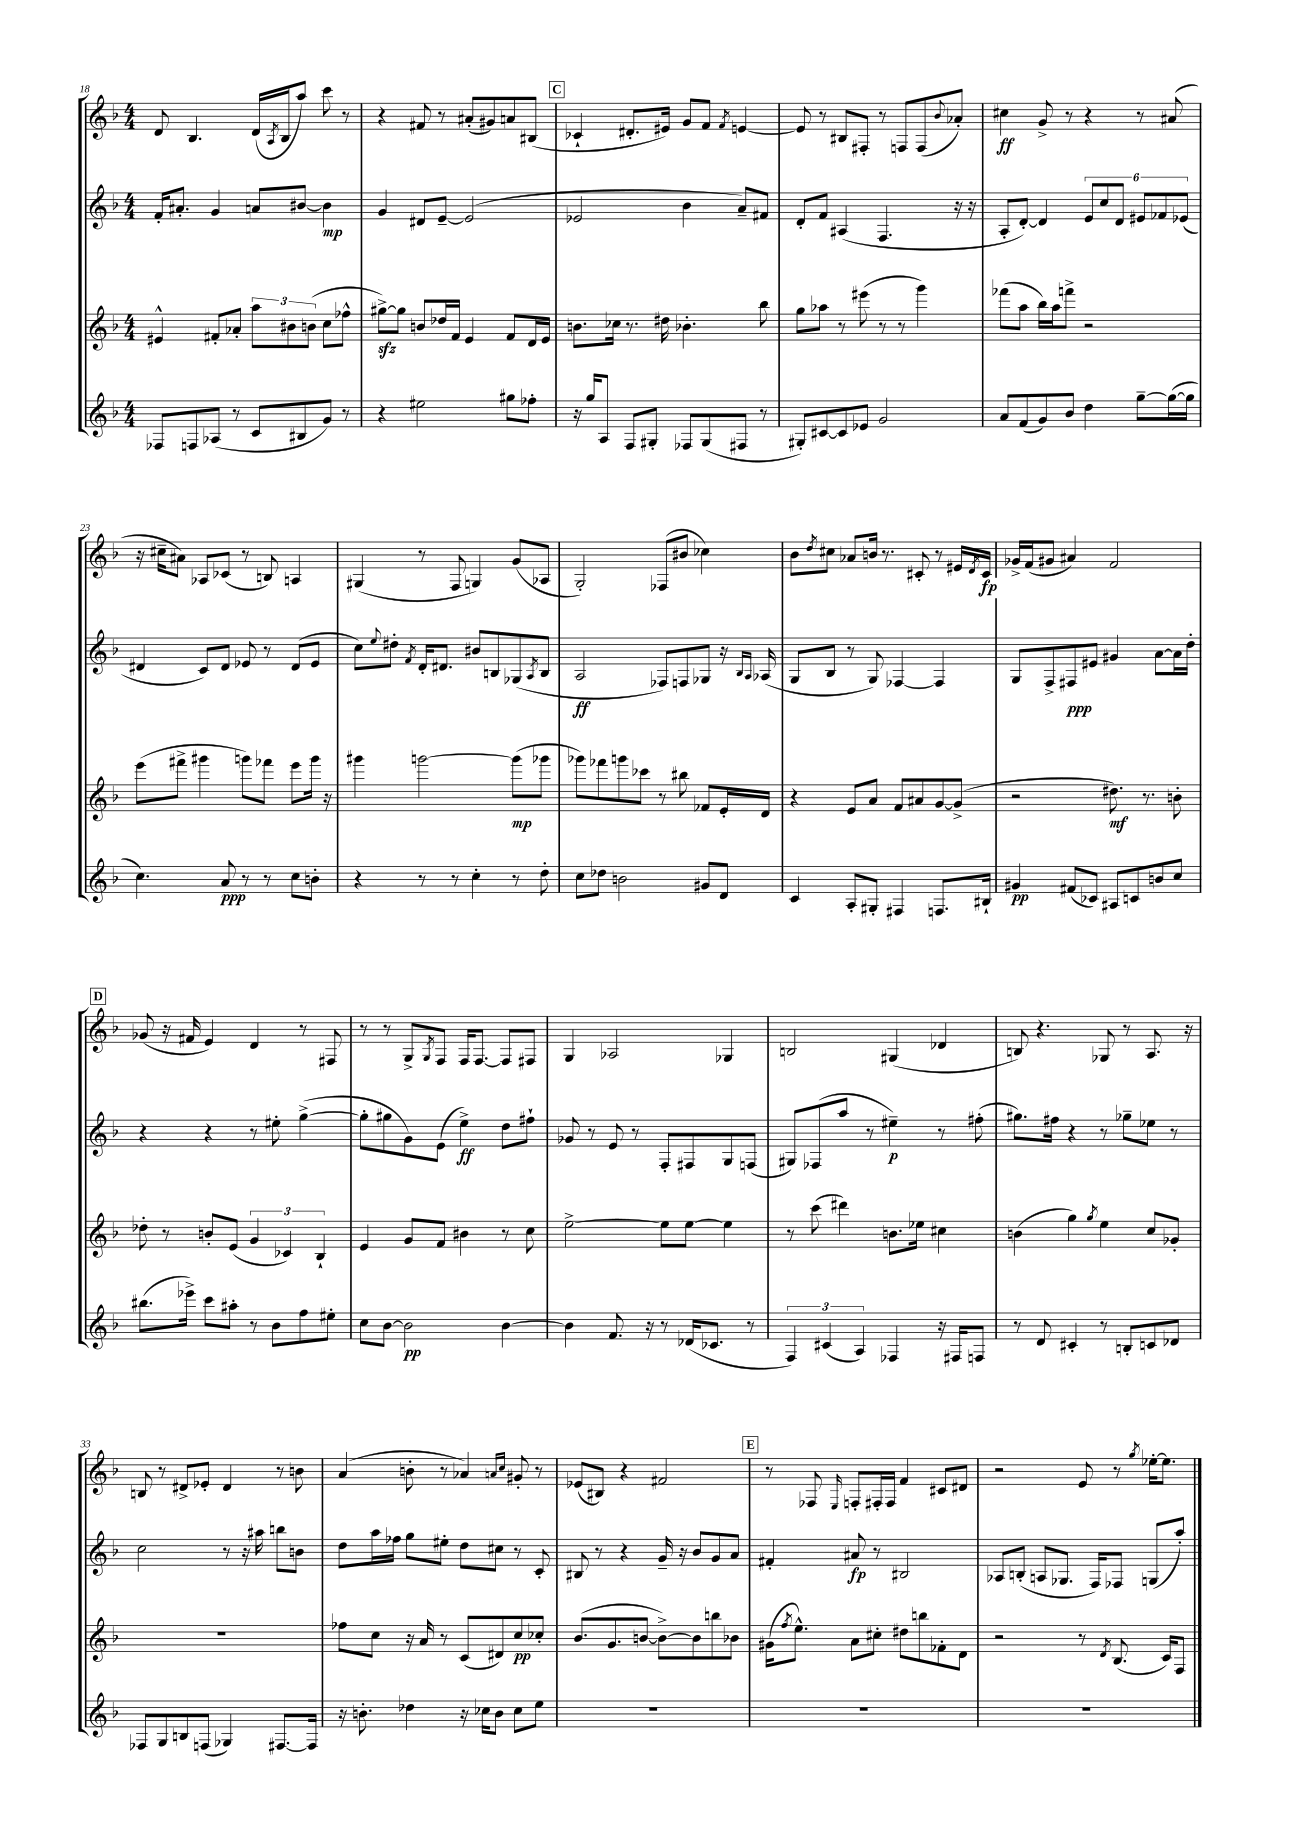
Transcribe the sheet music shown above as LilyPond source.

<<
\new StaffGroup <<
\new Staff = "s0" {
    \clef treble \key f \major \numericTimeSignature \time 4/4
    d'8 bes4. d'16( \acciaccatura { a8 } bes16 a''8) c'''8 r8 |
    r4 fis'8 r8 ais'8-.( gis'8) a'8 bis8( |
    \mark \markup { \box "C" } ces'4-! dis'8.-. eis'16) g'8 f'8 \acciaccatura { f'8 } e'4~ |
    e'8 r8 bis8 fis8-. r8 f8 f8( \appoggiatura { bes'8 } aes'8-.) |
    cis''4\ff g'8-> r8 r4 r8 ais'8( |
    r16 cis''16-- ais'8) aes8 ces'8( r8 b8) a4 |
    gis4( r8 f8 g4) g'8( aes8 |
    g2-.) fes8( bis'8 ces''4) |
    bes'8 \acciaccatura { d''8 } cis''8 aes'8 b'16 r8. cis'8-. r8 eis'16 \acciaccatura { d'8 } cis'16\fp |
    ges'16-> f'16( gis'8 ais'4) f'2 |
    \mark \markup { \box "D" } ges'8( r16 fis'16 e'4) d'4 r8 fis8 |
    r8 r8 g8-> \acciaccatura { g8 } f8 f16 f8.~ f8 fis8 |
    g4 aes2 ges4 |
    b2 gis4( des'4 |
    b8) r4. ges8 r8 a8. r16 |
    b8 r8 dis'8-> ees'8-. dis'4 r8 b'8 |
    a'4( b'8-. r8 aes'4) \grace { a'16 c''16 } gis'8-. r8 |
    ees'8( bis8) r4 fis'2 |
    \mark \markup { \box "E" } r8 fes8 \grace { e16 } f8-. fis16-. fis16 f'4 cis'8 dis'8 |
    r2 e'8 r8 \acciaccatura { g''8 } ees''16~-. ees''8. \bar "|." |
}
\new Staff = "s1" {
    \clef treble \key f \major \numericTimeSignature \time 4/4
    f'16-. ais'8.-. g'4 a'8 bis'8~ bis'4\mp |
    g'4 dis'8 e'8~-- e'2( |
    \mark \markup { \box "C" } ees'2 bes'4 a'8--) fis'8 |
    d'8-. f'8 ais4( f4. r16 r16 |
    a8-. d'8~-.) d'4 \tuplet 6/4 { e'8 c''8 d'8 eis'8 fes'8 ees'8( } |
    dis'4 c'8) dis'8 ees'8 r8 dis'8( ees'8 |
    c''8) \appoggiatura { e''8 } dis''8-. \acciaccatura { f'8 } d'16-. dis'8. bis'8 b8 ges8( \acciaccatura { a8 } b8 |
    a2\ff fes8) f8 ges8 r16 \grace { bes16 a16 } aes16( |
    g8 bes8 r8 g8) fes4~ fes4 |
    g8 f8-> fis8\ppp eis'8 gis'4 a'8~ a'16 d''16-. |
    \mark \markup { \box "D" } r4 r4 r8 eis''8-. g''4~->( |
    g''8-. gis''8 g'8) e'8( e''4->\ff) d''8 fis''8-! |
    ges'8 r8 e'8 r8 f8-. fis8 g8 f8( |
    gis8) fes8( a''8 r8 eis''4--\p) r8 fis''8-.( |
    gis''8.) fis''16 r4 r8 ges''8-- ees''8 r8 |
    c''2 r8 r16 ais''16 b''8 b'8 |
    d''8 a''16 fes''16 g''8 eis''8-. d''8 cis''8 r8 c'8-. |
    bis8 r8 r4 g'16-- r16 bes'8 g'8 a'8 |
    \mark \markup { \box "E" } fis'4-. ais'8\fp r8 bis2 |
    aes8 b8-.( a8 ges8. f16) fes8 g8( a''8-.) \bar "|." |
}
\new Staff = "s2" {
    \clef treble \key f \major \numericTimeSignature \time 4/4
    eis'4-^ fis'8-. aes'8-. \tuplet 3/2 { a''8 bis'8 b'8( } c''8 fes''8-^ |
    gis''8~->\sfz) gis''8 b'8 des''16 f'16 e'4 f'8 d'16 e'16 |
    \mark \markup { \box "C" } b'8. ces''16 r8. dis''16 bes'4.-. bes''8 |
    g''8 aes''8 r8 eis'''8( r8 r8 g'''4) |
    fes'''8( a''8 bes''16) a''16 f'''8-> r2 |
    e'''8( fis'''8-> gis'''4 g'''8) fes'''8 e'''8 g'''16 r16 |
    gis'''4 g'''2~ g'''8\mp( ges'''8 |
    ges'''8) fes'''8 g'''8 ces'''8 r8 bis''8 fes'8 e'16-. d'16 |
    r4 e'8 a'8 f'8 ais'8 g'8~ g'8->( |
    r2 dis''8.\mf) r8. b'8-. |
    \mark \markup { \box "D" } des''8-. r8 b'8-. e'8( \tuplet 3/2 { g'4 ces'4) bes4-! } |
    e'4 g'8 f'8 bis'4 r8 c''8 |
    e''2~-> e''8 e''8~ e''4 |
    r8 c'''8( dis'''4) b'8. ees''16 cis''4 |
    b'4( g''4) \acciaccatura { g''8 } e''4 c''8 ges'8-. |
    R1 |
    fes''8 c''8 r16 a'16 r8 c'8( dis'8) c''8\pp ces''8-. |
    bes'8.( g'8. b'8~ b'8~->) b'8 b''8 bes'8 |
    \mark \markup { \box "E" } gis'16( \acciaccatura { f''8 } e''8.-^) a'8 cis''8-. dis''8 b''8 fes'8-. d'8 |
    r2 r8 \acciaccatura { d'8 } bes8.( c'16) f8 \bar "|." |
}
\new Staff = "s3" {
    \clef treble \key f \major \numericTimeSignature \time 4/4
    fes8 f8 aes8( r8 c'8 bis8 g'8) r8 |
    r4 eis''2 gis''8 fes''8-. |
    \mark \markup { \box "C" } r16 g''16 a8 f8 gis8-. fes8 gis8( fis8 r8 |
    gis8-.) cis'8~ cis'8 ees'8 g'2 |
    a'8 f'8( g'8) bes'8 d''4 g''8~-- g''16~( g''16 |
    c''4.) a'8\ppp r8 r8 c''8 b'8-. |
    r4 r8 r8 c''4-. r8 d''8-. |
    c''8 des''8 b'2 gis'8 d'8 |
    c'4 a8-. gis8-. fis4 f8. bis16-! |
    gis'4\pp fis'8( ces'8) ais8 c'8 b'8 c''8 |
    \mark \markup { \box "D" } bis''8.( ees'''16->) c'''8 ais''8-. r8 bes'8 f''8 eis''8-. |
    c''8 bes'8~ bes'2\pp bes'4~ |
    bes'4 f'8. r16 r8 des'16( ces'8. r8 |
    \tuplet 3/2 { f4) cis'4( a4) } fes4 r16 fis16 f8 |
    r8 d'8 cis'4-. r8 b8-. c'8 des'8 |
    fes8 g8 b8 f8( ges4) fis8.~ fis16 |
    r16 b'8.-. des''4 r16 ces''16 b'8 ces''8 e''8 |
    R1 |
    \mark \markup { \box "E" } R1 |
    R1 \bar "|." |
}
>>
>>
\layout { \context { \Score currentBarNumber = #18 } }
